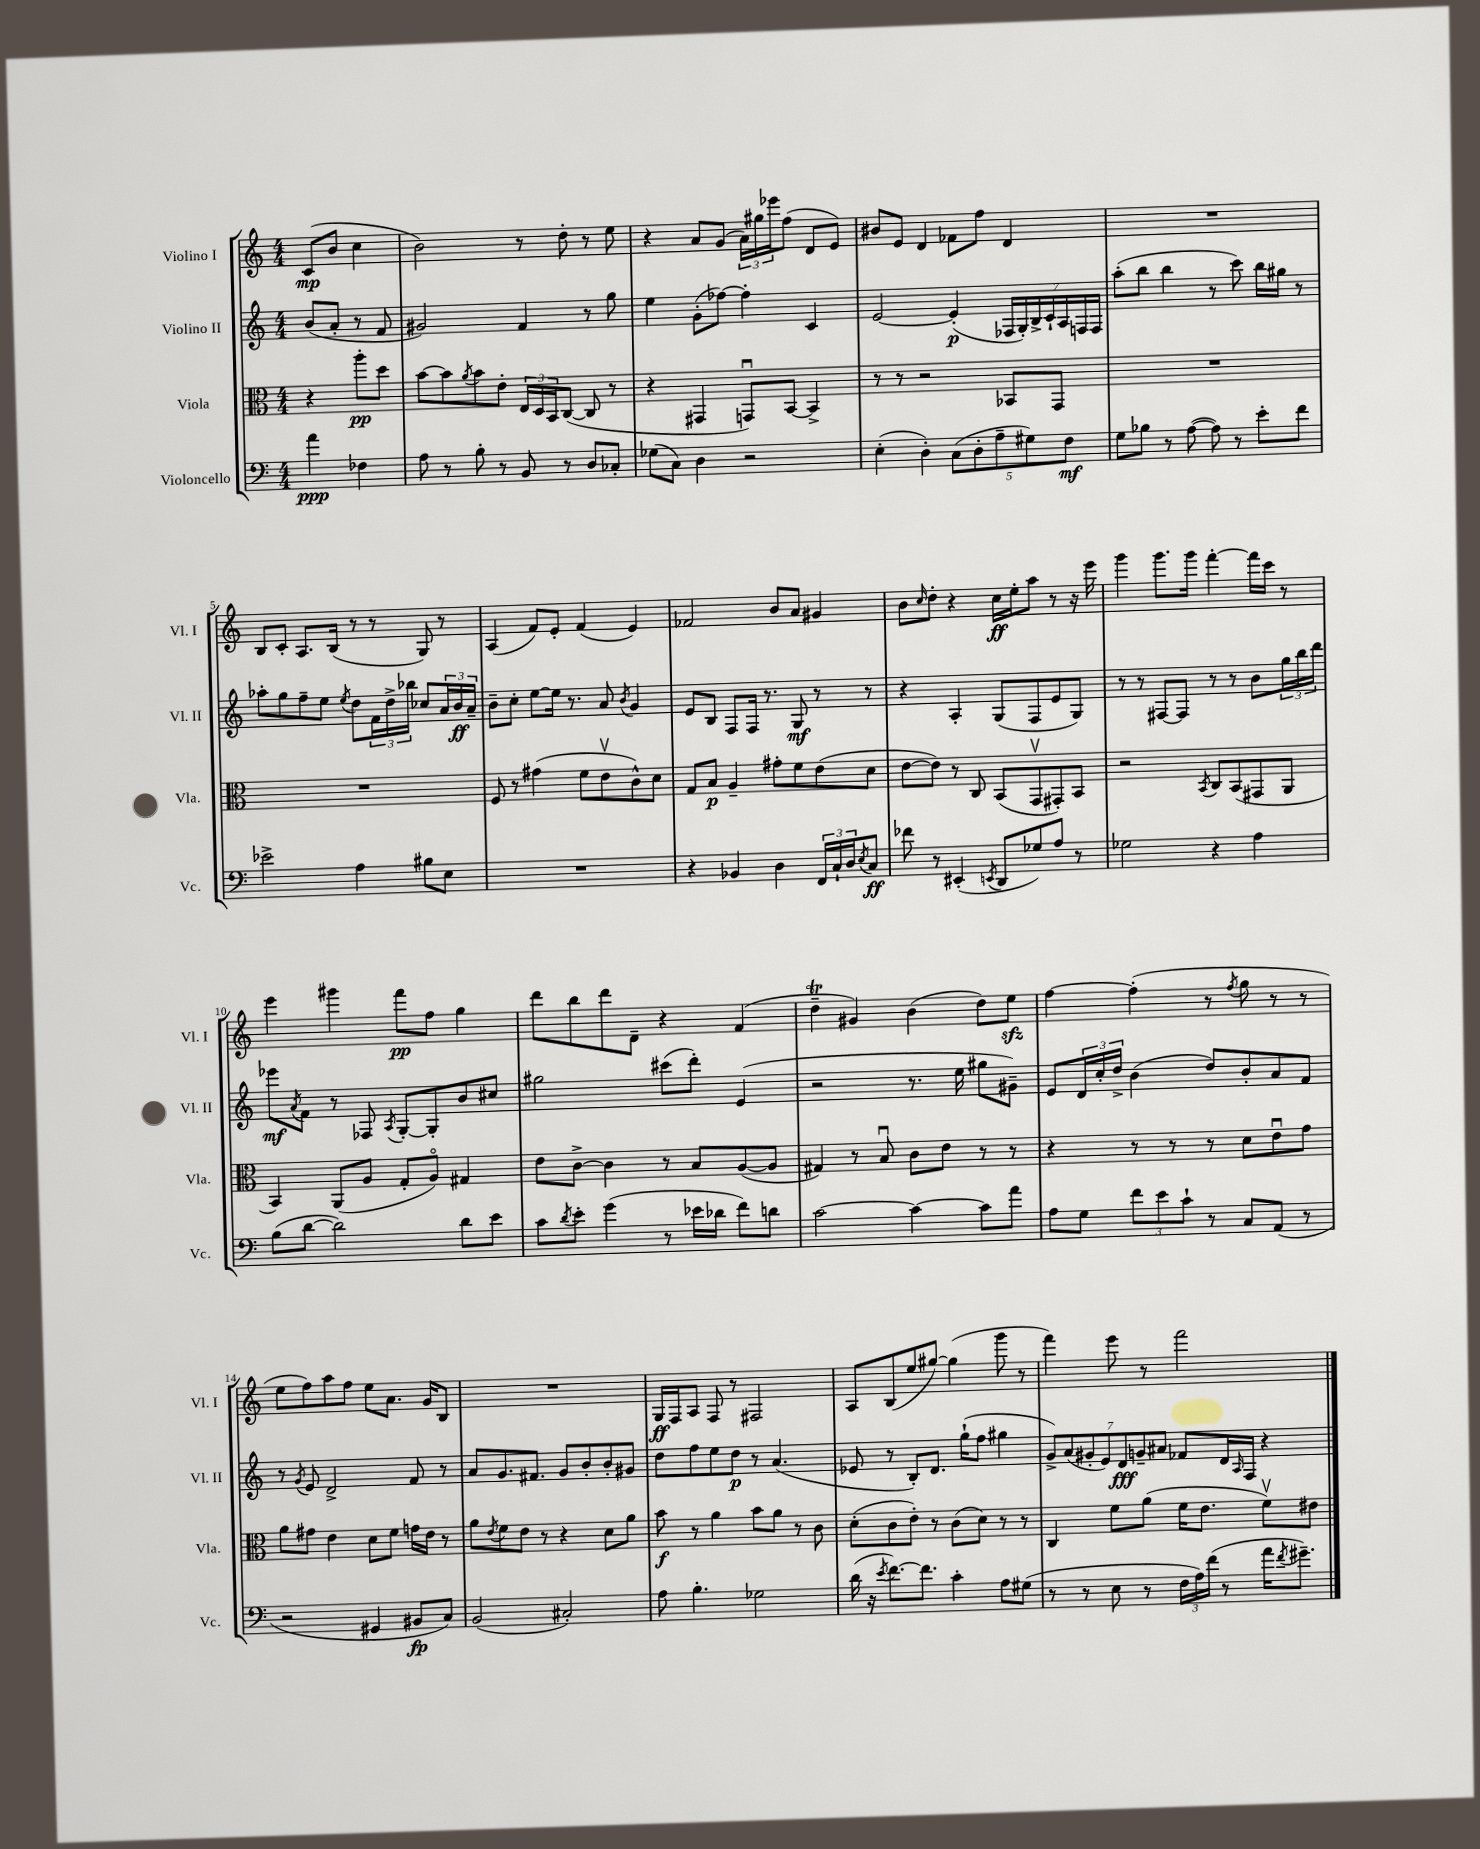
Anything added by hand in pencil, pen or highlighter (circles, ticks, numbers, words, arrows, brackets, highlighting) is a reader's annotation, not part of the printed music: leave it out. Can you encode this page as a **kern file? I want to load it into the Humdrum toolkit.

**kern	**dynam	**kern	**dynam	**kern	**dynam	**kern	**dynam
*part4	*part4	*part3	*part3	*part2	*part2	*part1	*part1
*staff4	*staff4	*staff3	*staff3	*staff2	*staff2	*staff1	*staff1
*I"Violoncello	*	*I"Viola	*	*I"Violino II	*	*I"Violino I	*
*I'Vc.	*	*I'Vla.	*	*I'Vl. II	*	*I'Vl. I	*
*clefF4	*	*clefC3	*	*clefG2	*	*clefG2	*
*k[]	*	*k[]	*	*k[]	*	*k[]	*
*M4/4	*	*M4/4	*	*M4/4	*	*M4/4	*
=	=	=	=	=	=	=	=
4a\	ppp	4r	.	(8b/L	.	(8c/L	mp
.	.	.	.	8a'/J	.	8b/J	.
4F-X\	.	8aa'\L	pp	8r	.	4cc\	.
.	.	8dd\J	.	8f/	.	.	.
=1	=1	=1	=1	=1	=1	=1	=1
8A\	.	[8b\L	.	2g#X/)	.	2b\)	.
8r	.	8b\]	.	.	.	.	.
.	.	8qa/	.	.	.	.	.
8B'\	.	8b\	.	.	.	.	.
8r	.	8e'\J	.	.	.	.	.
8BB/	.	24E/LL	.	4f/	.	8r	.
.	.	24D/	.	.	.	.	.
.	.	24BB/J	.	.	.	.	.
8r	.	([8C/J	.	.	.	8dd'\	.
8D/L	.	8C/]	.	8r	.	8r	.
8C-X'/J	.	8r	.	8gg\	.	8ee\	.
=2	=2	=2	=2	=2	=2	=2	=2
(8G-X\L	.	4r	.	4ee\	.	4r	.
8C\J)	.	.	.	.	.	.	.
4D\	.	4GG#X/	.	(8g'\L	.	8a/L	.
.	.	.	.	[8ff-X\J)	.	(8g/J	.
2r	.	8GGnu/L)	.	4ff-'\]	.	24a\LL)	.
.	.	.	.	.	.	24gg#X\	.
.	.	.	.	.	.	24eee-X\J	.
.	.	[8BB/J	.	.	.	(8ff\J	.
.	.	4BB^/]	.	4c/	.	8d/L	.
.	.	.	.	.	.	8e/J)	.
=3	=3	=3	=3	=3	=3	=3	=3
(4E'\	.	8r	.	[2e/	.	8b#X/L	.
.	.	8r	.	.	.	8e/J	.
4D'\)	.	2r	.	.	.	4d/	.
(10C\L	.	.	.	(4e'/]	p	8f-X\L	.
10D'\	.	.	.	.	.	.	.
.	.	.	.	.	.	8ff\J	.
10A~\	.	.	.	.	.	.	.
.	.	8BB-X/L	.	28F-X/LL	.	4d/	.
.	.	.	.	28G'/)	.	.	.
10G#X\)	.	.	.	.	.	.	.
.	.	.	.	28B^/	.	.	.
.	.	.	.	28c`/	.	.	.
.	.	8GG/J	.	.	.	.	.
.	.	.	.	28A/	.	.	.
10F\J	mf	.	.	.	.	.	.
.	.	.	.	28Fn/	.	.	.
.	.	.	.	28F/JJ	.	.	.
=4	=4	=4	=4	=4	=4	=4	=4
8G\L	.	1r	.	(8aa'\L	.	1r	.
8B-X\J	.	.	.	8bb\J	.	.	.
8r	.	.	.	4bb\	.	.	.
([8A\	.	.	.	.	.	.	.
8A\])	.	.	.	8r	.	.	.
8r	.	.	.	8ccc\)	.	.	.
8e'\L	.	.	.	16bb\LL	.	.	.
.	.	.	.	16gg#X\JJ	.	.	.
8f\J	.	.	.	8r	.	.	.
!!LO:LB:g=z
=5	=5	=5	=5	=5	=5	=5	=5
2e-X^\	.	1r	.	8aa-X'\L	.	8B/L	.
.	.	.	.	8gg\	.	8c'/J	.
.	.	.	.	8ff~\	.	8.A/L	.
.	.	.	.	8ee\J	.	.	.
.	.	.	.	.	.	(16B/Jk	.
.	.	.	.	8qee/	.	.	.
4A\	.	.	.	8dd\L	.	8r	.
.	.	.	.	24f\L	.	8r	.
.	.	.	.	24dd^\	.	.	.
.	.	.	.	24bb-X\JJ	.	.	.
8B#X\L	.	.	.	8cc-X/L	.	8G/)	.
8E\J	.	.	.	24a/L	.	8r	.
.	.	.	.	24b/	ff	.	.
.	.	.	.	24a~/JJ	.	.	.
=6	=6	=6	=6	=6	=6	=6	=6
1r	.	8F/	.	8b~\L	.	(4A/	.
.	.	8r	.	8cc'\J	.	.	.
.	.	(4g#X\	.	[8ee\L	.	8f/L)	.
.	.	.	.	16ee\Jk]	.	8e'/J	.
.	.	.	.	8.r	.	.	.
.	.	8f\L	.	.	.	(4f/	.
.	.	8ev\	.	8a/	.	.	.
.	.	.	.	8qb/	.	.	.
.	.	8c^^\)	.	4g/	.	4e/)	.
.	.	8d\J	.	.	.	.	.
=7	=7	=7	=7	=7	=7	=7	=7
4r	.	8G/L	.	8e/L	.	2f-X/	.
.	.	8B/J	p	8B/J	.	.	.
4BB-X/	.	4A~/	.	8F/L	.	.	.
.	.	.	.	16F/Jk	.	.	.
.	.	.	.	8.r	.	.	.
4D\	.	8g#X'\L	.	.	.	8b/L	.
.	.	8f\	.	8G/	mf	8a/J	.
24FF/LL	.	(8e\	.	8r	.	4g#X/	.
24C`/	.	.	.	.	.	.	.
24D/J	.	.	.	.	.	.	.
8qE/	.	.	.	.	.	.	.
8C/J	ff	8d\J	.	8r	.	.	.
=8	=8	=8	=8	=8	=8	=8	=8
8f-X\	.	[8e\L	.	4r	.	8b\L	.
.	.	.	.	.	.	16qqcc/	.
8r	.	8e\J])	.	.	.	8dd'\J	.
(4EE#X'/	.	8r	.	4A'/	.	4r	.
.	.	8C/	.	.	.	.	.
8qEEn/	.	.	.	.	.	.	.
8DD/L	.	(8BB/L	.	(8G/L	.	16cc\LL	ff
.	.	.	.	.	.	16ee'\J	.
8G-X/)	.	8GGv/	.	8F/	.	8aa\J	.
8A/J	.	8GG#X'/)	.	8e/	.	8r	.
8r	.	8BB/J	.	8G/J)	.	16r	.
.	.	.	.	.	.	16eee\	.
=9	=9	=9	=9	=9	=9	=9	=9
2G-X\	.	2r	.	8r	.	4ggg\	.
.	.	.	.	8r	.	.	.
.	.	.	.	[8F#X/L	.	8.ggg\L	.
.	.	.	.	8F#/J]	.	.	.
.	.	.	.	.	.	16ggg\Jk	.
.	.	8qBB/	.	.	.	.	.
4r	.	8C/L	.	8r	.	[4fff'\	.
.	.	(8BB/	.	8r	.	.	.
4A\	.	8GG#X/	.	8b\L	.	16fff\LL]	.
.	.	.	.	.	.	16ccc\JJ	.
.	.	8AA/J	.	24gg\L	.	8r	.
.	.	.	.	24bb\	.	.	.
.	.	.	.	24ddd\JJ	.	.	.
!!LO:LB:g=z
=10	=10	=10	=10	=10	=10	=10	=10
(8B\L	.	4BB/)	.	8eee-X\L	mf	4eee\	.
.	.	.	.	8qa/	.	.	.
[8d\J	.	.	.	8f\J	.	.	.
2d\])	.	(8AA/L	.	8r	.	4ggg#X\	.
.	.	8A/J	.	8F-X/	.	.	.
.	.	.	.	8qA/	.	.	.
.	.	8G'/L	.	[8G'/L	.	8fff\L	pp
.	.	8A/J)	.	8G'/]	.	8ff\J	.
8d\L	.	4G#X/	.	8b/	.	4gg\	.
8e\J	.	.	.	8cc#X/J	.	.	.
=11	=11	=11	=11	=11	=11	=11	=11
8c\L	.	8e\L	.	2gg#X\	.	8ddd\L	.
8qd/	.	.	.	.	.	.	.
8e'\J	.	[8c^\J	.	.	.	8bb\	.
(4g\	.	4c\]	.	.	.	8ddd\	.
.	.	.	.	.	.	8d~\J	.
8r	.	8r	.	(8ccc#X\L	.	4r	.
16e-X\LL	.	8B/L	.	8ddd'\J)	.	.	.
16d-X\JJ	.	.	.	.	.	.	.
8f\L)	.	([8A/	.	(4e/	.	(4f/	.
8dn\J	.	8A/J]	.	.	.	.	.
=12	=12	=12	=12	=12	=12	=12	=12
[2c\	.	4G#X/)	.	2r	.	4ddT~\	.
.	.	8r	.	.	.	4g#X/)	.
.	.	8Bu/	.	.	.	.	.
4c\_	.	8c\L	.	8.r	.	(4b\	.
.	.	8e\J	.	.	.	.	.
.	.	.	.	16ee\	.	.	.
8c\L]	.	8r	.	8gg#X\L	.	8dd\L)	.
8a\J	.	8r	.	8g#X~\J)	.	8eezz\J	.
=13	=13	=13	=13	=13	=13	=13	=13
8A\L	.	4r	.	8e/L	.	[4ff\	.
8G\J	.	.	.	24d/L	.	.	.
.	.	.	.	24cc'/	.	.	.
.	.	.	.	24dd^/JJ	.	.	.
12f\L	.	8r	.	(4b\	.	(4ff'\]	.
12e\	.	.	.	.	.	.	.
.	.	8r	.	.	.	.	.
12c`\J	.	.	.	.	.	.	.
8r	.	8r	.	8dd/L)	.	8r	.
.	.	.	.	.	.	8qff/	.
8C/L	.	8d\L	.	8b'/	.	8gg\	.
(8AA/J	.	8eu\	.	8a/	.	8r	.
8r	.	8g\J	.	8f/J	.	8r	.
!!LO:LB:g=z
=14	=14	=14	=14	=14	=14	=14	=14
2r	.	8a\L	.	8r	.	8ee\L	.
.	.	.	.	8qg/	.	.	.
.	.	8g#X\J	.	8e/	.	8ff\)	.
.	.	4e\	.	2d^/	.	8aa\	.
.	.	.	.	.	.	8ff\J	.
4GG#X/	.	8d\L	.	.	.	8ee\L	.
.	.	8f\J	.	.	.	8.a\J	.
8BB#X/L	fp	16gn\LL	.	8f/	.	.	.
.	.	16e\JJ	.	.	.	16g/KL	.
8C/J)	.	8r	.	8r	.	8B/J	.
=15	=15	=15	=15	=15	=15	=15	=15
(2BB/	.	8a\L	.	8a/L	.	1r	.
.	.	8qe/	.	.	.	.	.
.	.	8f\	.	8.g/	.	.	.
.	.	8e\J	.	.	.	.	.
.	.	.	.	8.f#X/J	.	.	.
.	.	8r	.	.	.	.	.
2C#X'/)	.	4r	.	8g/L	.	.	.
.	.	.	.	8b'/	.	.	.
.	.	8d\L	.	8b'/	.	.	.
.	.	8a\J	.	8g#X/J	.	.	.
=16	=16	=16	=16	=16	=16	=16	=16
8A\	.	8b\	f	8dd\L	.	16G/LL	ff
.	.	.	.	.	.	16F/J	.
4.B'\	.	8r	.	8ff\	.	8A/J	.
.	.	4a\	.	8ee\	.	8F/	.
.	.	.	.	8dd\J	p	8r	.
2G-X\	.	8b\L	.	8r	.	2F#X/	.
.	.	8a\J	.	(4.a/	.	.	.
.	.	8r	.	.	.	.	.
.	.	8c\	.	.	.	.	.
=17	=17	=17	=17	=17	=17	=17	=17
(16d\	.	(8d'\L	.	8e-X/	.	8A/L	.
16r	.	.	.	.	.	.	.
8qe/	.	.	.	.	.	.	.
[8.f\L)	.	8c\	.	8r	.	(8B/	.
.	.	8e'\J)	.	8B'/L)	.	8ee/	.
8.f\J]	.	.	.	.	.	.	.
.	.	8r	.	8.d/J	.	[8gg#X/J)	.
4c'\	.	(8c\L	.	.	.	(4gg#\]	.
.	.	.	.	(16gg`\KL	.	.	.
.	.	8d\J)	.	8ff\J	.	.	.
8A\L	.	8r	.	4gg#X\	.	8ggg\	.
(8G#X\J	.	8r	.	.	.	8r	.
=18	=18	=18	=18	=18	=18	=18	=18
8r	.	4C/	.	14g^/L)	.	4fff\)	.
.	.	.	.	(14a/	.	.	.
8r	.	.	.	.	.	.	.
.	.	.	.	14g#X'/	.	.	.
.	.	.	.	14e/)	.	.	.
8E\	.	8f\L	.	.	.	8eee\	.
.	.	.	.	14d/	fff	.	.
.	.	.	.	14gn~/	.	.	.
8r	.	(8a\J	.	.	.	8r	.
.	.	.	.	14a#X/J	.	.	.
24F\LL	.	16f\KL	.	8f-X/L	.	2fff\	.
24A\)	.	.	.	.	.	.	.
.	.	8.e\J	.	.	.	.	.
(24f\JJ	.	.	.	.	.	.	.
8r	.	.	.	16d/L	.	.	.
.	.	.	.	16qqA/	.	.	.
.	.	.	.	16F/JJ	.	.	.
16a\KL	.	8fv\L)	.	4r	.	.	.
8qf/	.	.	.	.	.	.	.
8.g#X~\J)	.	.	.	.	.	.	.
.	.	8e#X\J	.	.	.	.	.
==	==	==	==	==	==	==	==
*-	*-	*-	*-	*-	*-	*-	*-
